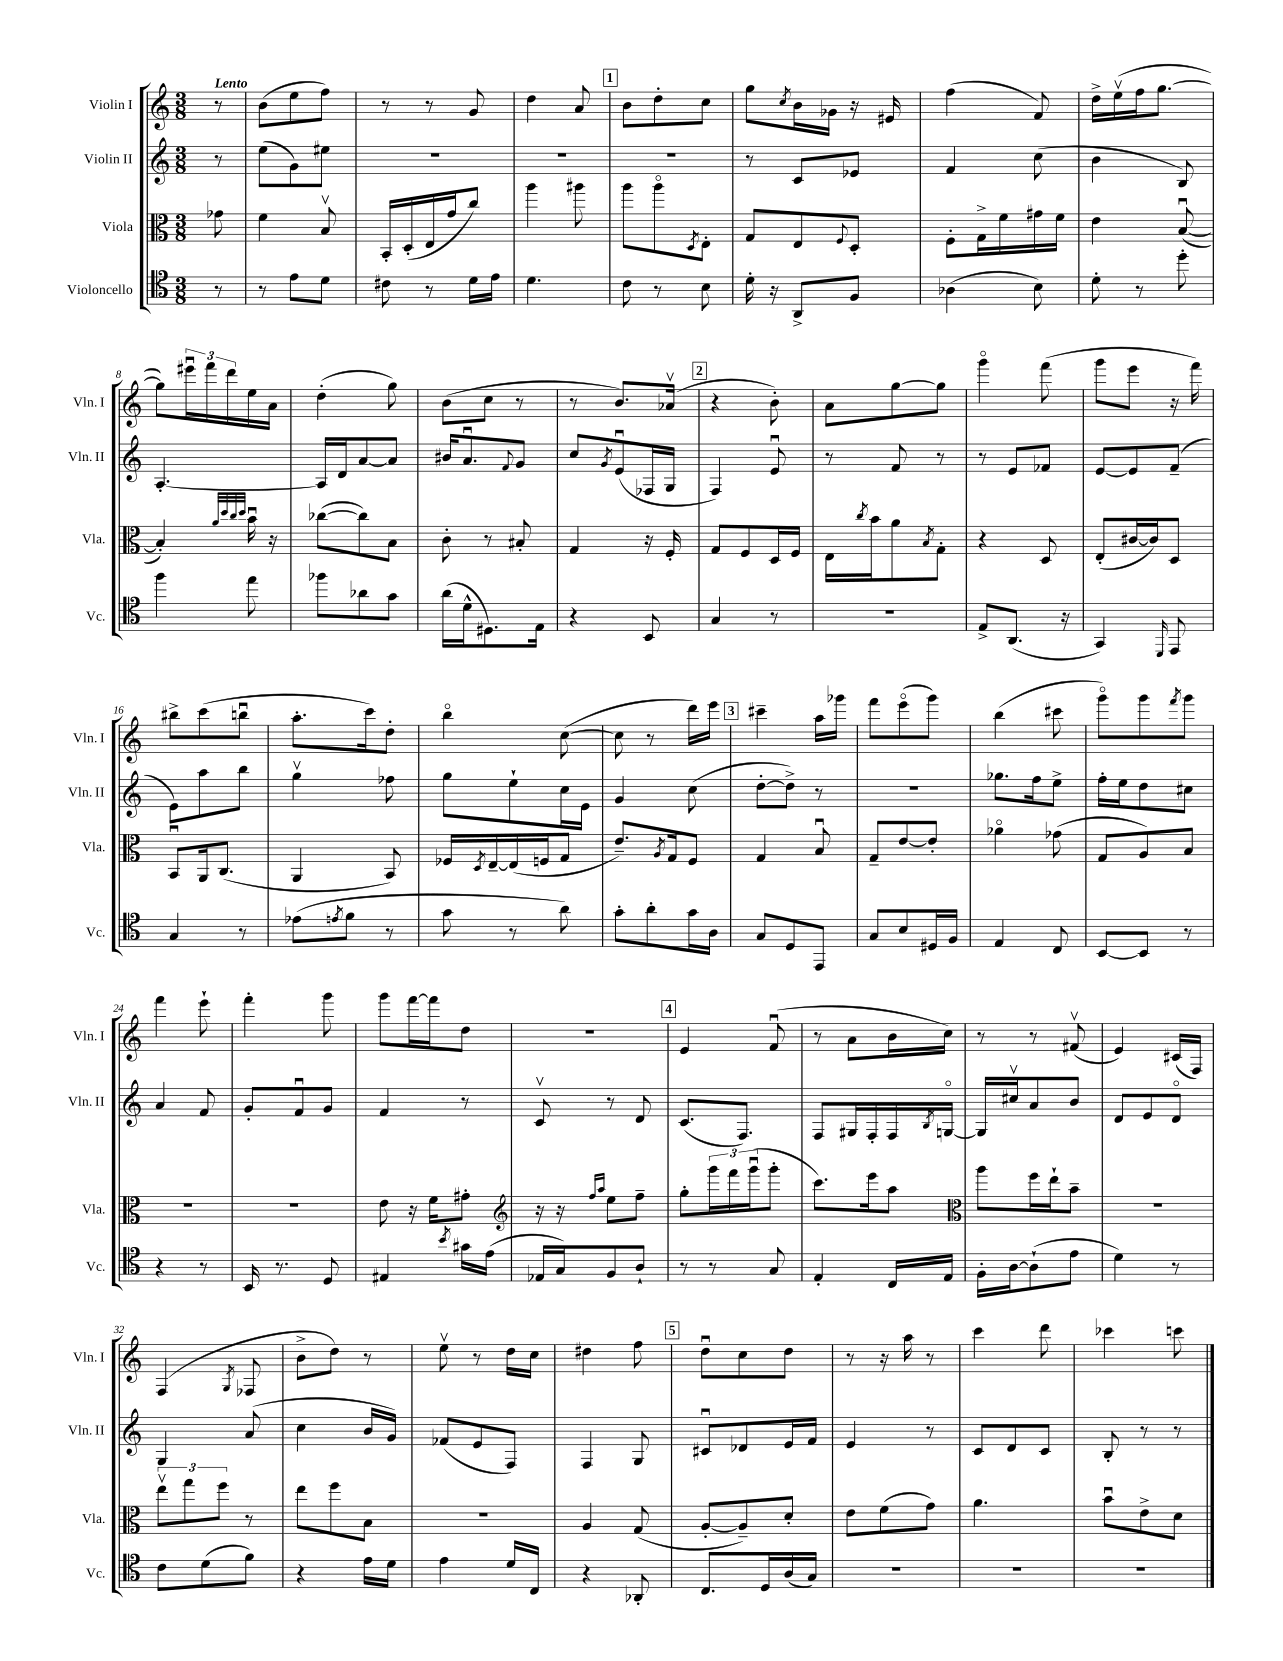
<<
\new StaffGroup <<
\new Staff = "s0" \with { instrumentName = "Violin I" shortInstrumentName = "Vln. I" } {
    \clef treble \key c \major \numericTimeSignature \time 3/8 \partial 8 \tempo "Lento"
    r8 |
    b'8( e''8 f''8) |
    r8 r8 g'8 |
    d''4 a'8 |
    \mark \markup { \box "1" } b'8 d''8-. c''8 |
    g''8 \acciaccatura { c''8 } b'16 ges'16 r16 eis'16 |
    f''4( f'8) |
    d''16-> e''16\upbow( f''16 g''8.~ |
    g''8) \tuplet 3/2 { eis'''16\downbow f'''16 d'''16 } e''16 a'16 |
    d''4-.( g''8) |
    b'8( c''8 r8 |
    r8 b'8.) aes'16\upbow( |
    \mark \markup { \box "2" } r4 b'8-.) |
    a'8 g''8~ g''8 |
    g'''4\flageolet f'''8( |
    g'''8 e'''8 r16 f'''16) |
    bis''8-> c'''8( b''8\downbow |
    a''8.-. c'''16) d''8-. |
    b''4\flageolet c''8~( |
    c''8 r8 d'''16) e'''16 |
    \mark \markup { \box "3" } cis'''4-- a''16 ges'''16 |
    f'''8 e'''8\flageolet( g'''8) |
    b''4( cis'''8 |
    g'''8\flageolet) g'''8 \acciaccatura { f'''8 } g'''8 |
    f'''4 e'''8-! |
    f'''4-. g'''8 |
    g'''8 f'''16~ f'''16 d''8 |
    R4. |
    \mark \markup { \box "4" } e'4 f'8\downbow( |
    r8 a'8 b'16 c''16) |
    r8 r8 fis'8\upbow( |
    e'4) cis'16( f16) |
    f4( \acciaccatura { g8 } fes8 |
    b'8-> d''8) r8 |
    e''8\upbow r8 d''16 c''16 |
    dis''4 f''8 |
    \mark \markup { \box "5" } d''8\downbow c''8 d''8 |
    r8 r16 a''16 r8 |
    c'''4 d'''8 |
    ces'''4 c'''8 \bar "|." |
}
\new Staff = "s1" \with { instrumentName = "Violin II" shortInstrumentName = "Vln. II" } {
    \clef treble \key c \major \numericTimeSignature \time 3/8 \partial 8
    r8 |
    e''8( g'8) eis''8 |
    R4. |
    R4. |
    \mark \markup { \box "1" } R4. |
    r8 c'8 ees'8 |
    f'4 c''8( |
    b'4 b8) |
    a4.~-. |
    a16 d'16 a'8~ a'8 |
    bis'16 a'8.\downbow \appoggiatura { f'8 } g'8 |
    c''8 \acciaccatura { g'8 } e'8\downbow( fes16 g16 |
    \mark \markup { \box "2" } f4) e'8\downbow |
    r8 f'8 r8 |
    r8 e'8 fes'8 |
    e'8~ e'8 f'8--( |
    e'8) a''8 b''8 |
    g''4\upbow fes''8 |
    g''8 e''8-! c''16 e'16 |
    g'4 c''8( |
    \mark \markup { \box "3" } d''8~-. d''8->) r8 |
    R4. |
    ges''8. f''16 e''8-> |
    f''16-. e''16 d''8 cis''8 |
    a'4 f'8 |
    g'8-. f'8\downbow g'8 |
    f'4 r8 |
    c'8\upbow r8 d'8 |
    \mark \markup { \box "4" } c'8.( f8.) |
    f8 gis16 f16-. f16 \acciaccatura { b8 } g16~\flageolet |
    g16 cis''16\upbow a'8 b'8 |
    d'8 e'8 d'8\flageolet |
    g4 a'8( |
    c''4 b'16 g'16) |
    fes'8( e'8 f8) |
    f4 g8 |
    \mark \markup { \box "5" } cis'8\downbow des'8 e'16 f'16 |
    e'4 r8 |
    c'8 d'8 c'8 |
    b8-. r8 r8 \bar "|." |
}
\new Staff = "s2" \with { instrumentName = "Viola" shortInstrumentName = "Vla." } {
    \clef alto \key c \major \numericTimeSignature \time 3/8 \partial 8
    ges'8 |
    f'4 b8\upbow |
    b,16-. d16-.( e16 g'16 c''8) |
    a''4 ais''8 |
    \mark \markup { \box "1" } a''8 a''8\flageolet \acciaccatura { d8 } e8-. |
    g8 e8 \appoggiatura { f8 } d8-. |
    f8-. g16-> f'16 gis'16 f'16 |
    e'4 b8~\downbow( |
    b4-.) \grace { a'32 d''32 c''32 d''32 } b'16\downbow r16 |
    ces''8~( ces''8) b8 |
    c'8-. r8 bis8-. |
    g4 r16 f16-. |
    \mark \markup { \box "2" } g8 f8 d16 f16 |
    e16 \acciaccatura { c''8 } b'16 a'8 \acciaccatura { b8 } g8-. |
    r4 d8 |
    e8-.( cis'16~ cis'16) d8 |
    b,8\downbow a,16 c8.( |
    a,4 b,8) |
    fes16 \acciaccatura { d8 } e16~-- e16( f16 g8 |
    e'8.--) \acciaccatura { a8 } g16 f8 |
    \mark \markup { \box "3" } g4 b8\downbow |
    g8-- e'8~ e'8-. |
    aes'4\flageolet ges'8( |
    g8 a8) b8 |
    R4. |
    R4. |
    e'8 r16 f'16 gis'8-. |
    \clef treble r16 r16 \grace { f''16 a''16 } e''8 f''8-- |
    \mark \markup { \box "4" } g''8-. \tuplet 3/2 { g'''16 f'''16 g'''16\downbow( } g'''8-. |
    c'''8.) e'''16 a''8 |
    \clef alto a''8 f''16 e''16-! b'8-- |
    r4. |
    \tuplet 3/2 { e''8\upbow g''8 f''8 } r8 |
    e''8 f''8 b8 |
    R4. |
    a4 g8( |
    \mark \markup { \box "5" } a8~-. a8--) d'8-. |
    e'8 f'8( g'8) |
    a'4. |
    b'8\downbow e'8-> d'8 \bar "|." |
}
\new Staff = "s3" \with { instrumentName = "Violoncello" shortInstrumentName = "Vc." } {
    \clef tenor \key c \major \numericTimeSignature \time 3/8 \partial 8
    r8 |
    r8 e'8 d'8 |
    cis'8 r8 d'16 e'16 |
    d'4. |
    \mark \markup { \box "1" } c'8 r8 b8 |
    d'16-. r16 a,8-> f8 |
    aes4( b8) |
    d'8-. r8 d''8-. |
    f''4 e''8 |
    fes''8 aes'8 g'8 |
    a'16( d'16-^ dis8.) e16 |
    r4 b,8 |
    \mark \markup { \box "2" } g4 r8 |
    R4. |
    e8-> a,8.( r16 |
    g,4) \grace { d,16 } e,8 |
    g4 r8 |
    ees'8( \acciaccatura { e'8 } f'8 r8 |
    g'8 r8 a'8) |
    g'8-. a'8-. g'16 a16 |
    \mark \markup { \box "3" } g8 d8 e,8 |
    g8 b8 dis16 f16 |
    e4 c8 |
    b,8~ b,8 r8 |
    r4 r8 |
    b,16 r8. d8 |
    eis4 \acciaccatura { b'8 } gis'16 e'16( |
    ees16 g16) f8 a8-! |
    \mark \markup { \box "4" } r8 r8 g8 |
    e4-. c16 e16 |
    f16-. a16~ a8-!( e'8 |
    d'4) r8 |
    c'8 d'8( f'8) |
    r4 e'16 d'16 |
    e'4 d'16 c16 |
    r4 aes,8-. |
    \mark \markup { \box "5" } c8. d16 a16( g16) |
    R4. |
    R4. |
    R4. \bar "|." |
}
>>
>>
